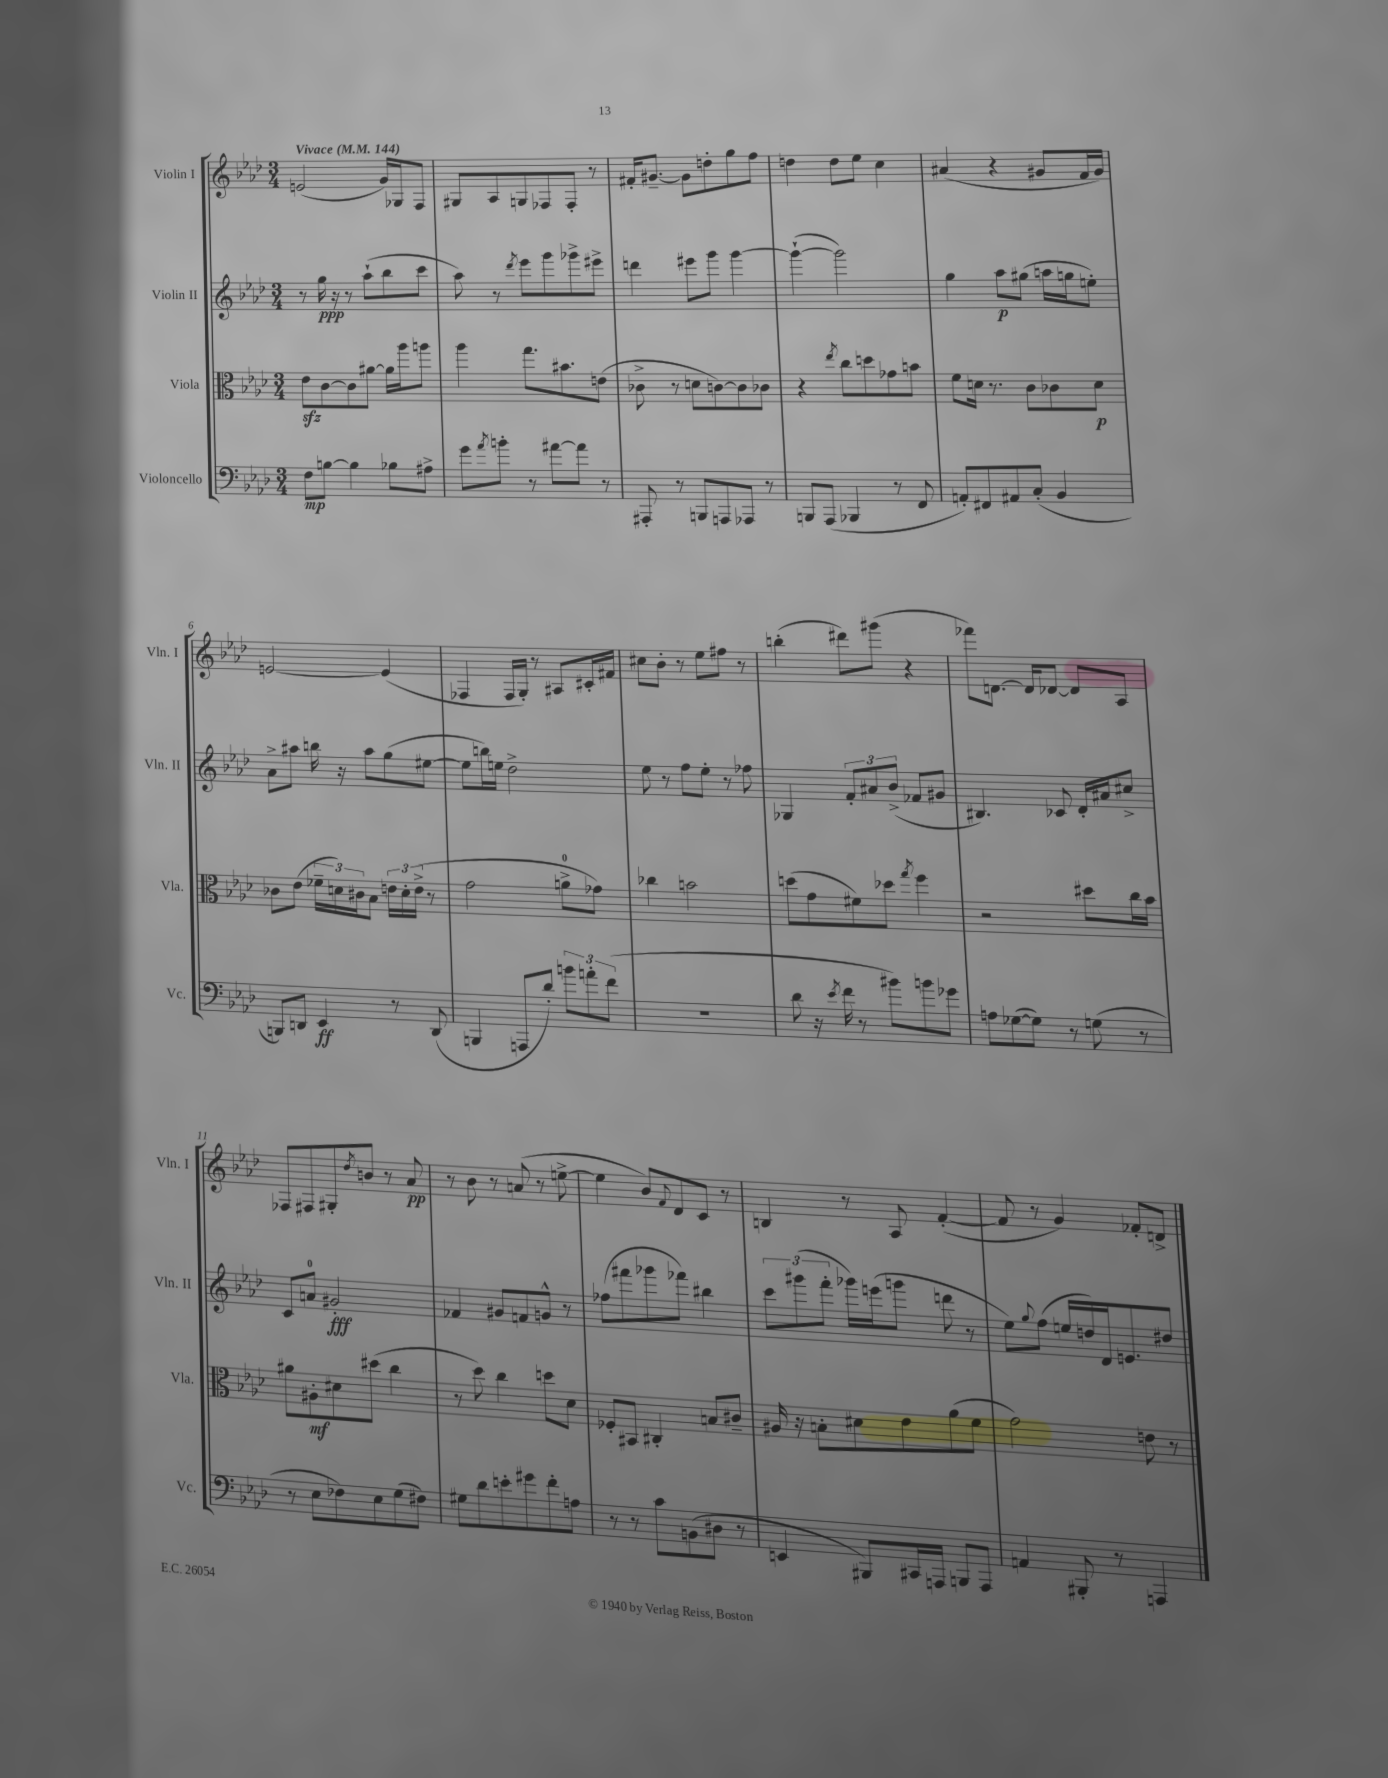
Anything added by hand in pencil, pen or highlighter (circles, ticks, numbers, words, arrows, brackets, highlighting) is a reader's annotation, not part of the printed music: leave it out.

**kern	**kern	**kern	**kern
*staff4	*staff3	*staff2	*staff1
*clefF4	*clefC3	*clefG2	*clefG2
*k[b-e-a-d-]	*k[b-e-a-d-]	*k[b-e-a-d-]	*k[b-e-a-d-]
*M3/4	*M3/4	*M3/4	*M3/4
*MM144	*MM144	*MM144	*MM144
8F	8e-	8r	(2e
[8B	[8c	16gg	.
.	.	16r	.
4B]	8c]	8r	.
.	[8a#	(8aa-`	.
8B-	16a#]	8bb-	16g)
.	16aa-	.	16G-
8A#^	8aa	8ccc	8F
=	=	=	=
8g	4aa-	8aa-)	8G#
8qa-	.	.	.
8b'	.	8r	8A-
.	.	8qddd-	.
8r	8.gg	8eee-	8G
[8a#	.	8ggg	8F-
.	8.b#	.	.
8a#]	.	8ggg-^	8F-'
8r	(8e	8eee#^	8r
=	=	=	=
8AAA#'	8c-^	4ddd	16f#'
.	.	.	[8.g#~
8r	8r	.	.
8BBB	8d	8eee#	8g#]
8AAA	[8c)	8ggg	8dd'
8AAA-	8c]	[4ggg	8gg
8r	8c-	.	8ff
=	=	=	=
8BBB	4r	(4ggg`_	4dd
(8AAA-	.	.	.
.	8qee-	.	.
4BBB-	8cc	2ggg])	8dd
.	8dd	.	8ee-
8r	8g-	.	4cc
8FF	8b	.	.
=	=	=	=
8AA')	8f	4gg	(4a#
8FF#	16d	.	.
.	8.r	.	.
8AA#	.	8aa-	4r
(8C'	8c	(8gg#	.
4BB-	8c-	16aa	8g#
.	.	16gg	.
.	8d	8ee')	16f
.	.	.	16g#)
=	=	=	=
8BBB)	8c-	8a-^	[2e
8DD	(8e-	8aa#	.
4EE-	24f-~	16bb	.
.	24d)	.	.
.	.	16r	.
.	24c#	.	.
.	8B-	8aa#	.
8r	24e	(8gg	(4e]
.	24d'	.	.
.	(24e^	.	.
(8DD	8r	[8ee#	.
=	=	=	=
4BBB	2g	8ee#]	4F-
.	.	16bb)	.
.	.	16ee	.
8AAA	.	2dd-^	16F-
.	.	.	16G')
8d-')	.	.	8r
12b	8a^	.	8A#
12a'	.	.	.
.	8g-)	.	16c#'
(12f	.	.	.
.	.	.	16f#
=	=	=	=
2.r	4cc-	8ee-	8cc#
.	.	8r	8b-'
.	2b	8ff	8r
.	.	8ee-'	8ee-
.	.	8r	8ff#
.	.	8ff-	8r
=	=	=	=
8d-	(8dd	4G-	(4bb'
16r	8g	.	.
8qe-	.	.	.
16f	.	.	.
8r	8f#)	12f'	8ddd#)
.	.	12a#	.
8b#)	8dd-	.	(8ggg#
.	.	(12b-^	.
.	8qgg	.	.
8b	4ff	8f-	4r
8g-	.	8g#	.
=	=	=	=
8A	2r	4.B#)	8fff-)
([8G-	.	.	[8.d
8G-])	.	.	.
.	.	.	16d]
8r	.	8c-	[8d-
(8G	8dd#	16d-'	8d-]
.	.	16a#	.
8r	16cc	8cc#^	8A-
.	16b-	.	.
=	=	=	=
8r	8a#	8c	8F-
8E-	8A#'	8a	8F#
8F-)	8d#	2g#'	8G#'
.	.	.	8qdd-
8E-	(8dd#	.	8b
(8G	4cc	.	8r
8F#)	.	.	8a-
=	=	=	=
8G#	8r	4f-	8r
8d-	8dd-)	.	8b-
8e'	4cc	8g#	8r
8g#	.	8f	(8a
8f'	8dd	8g^^	8r
8A	8d-	8r	[8ee^
=	=	=	=
8r	8F-'	(8ff-	4ee]
8r	8BB#	8fff#	.
8c	4C#'	8ggg-	8b-)
.	.	.	8qqf
(8BB	.	8fff-)	8d-
8D#	8B	4bb#	8c
8r	8c#~	.	8r
=	=	=	=
4EE	16A#	12ccc	4B
.	16r	.	.
.	.	(12ggg#	.
.	8B'	.	.
.	.	12fff'	.
8BBB#)	8d#	16ggg-)	8r
.	.	(16eee	.
16CC#	8e-	8ggg	8A-
16AAA	.	.	.
8BBB	(8a-	8ddd	([4f'
8AAA	8f	8r	.
=	=	=	=
4AA	2g)	8ee-)	8f]
.	.	8qqgg	.
.	.	(8ff	8r
8BBB#'	.	16ee	4g)
.	.	16dd)	.
8r	.	16d-	.
.	.	8.e	.
4AAA	8e	.	8f-'
.	8r	8dd#	8d^
==	==	==	==
*-	*-	*-	*-
